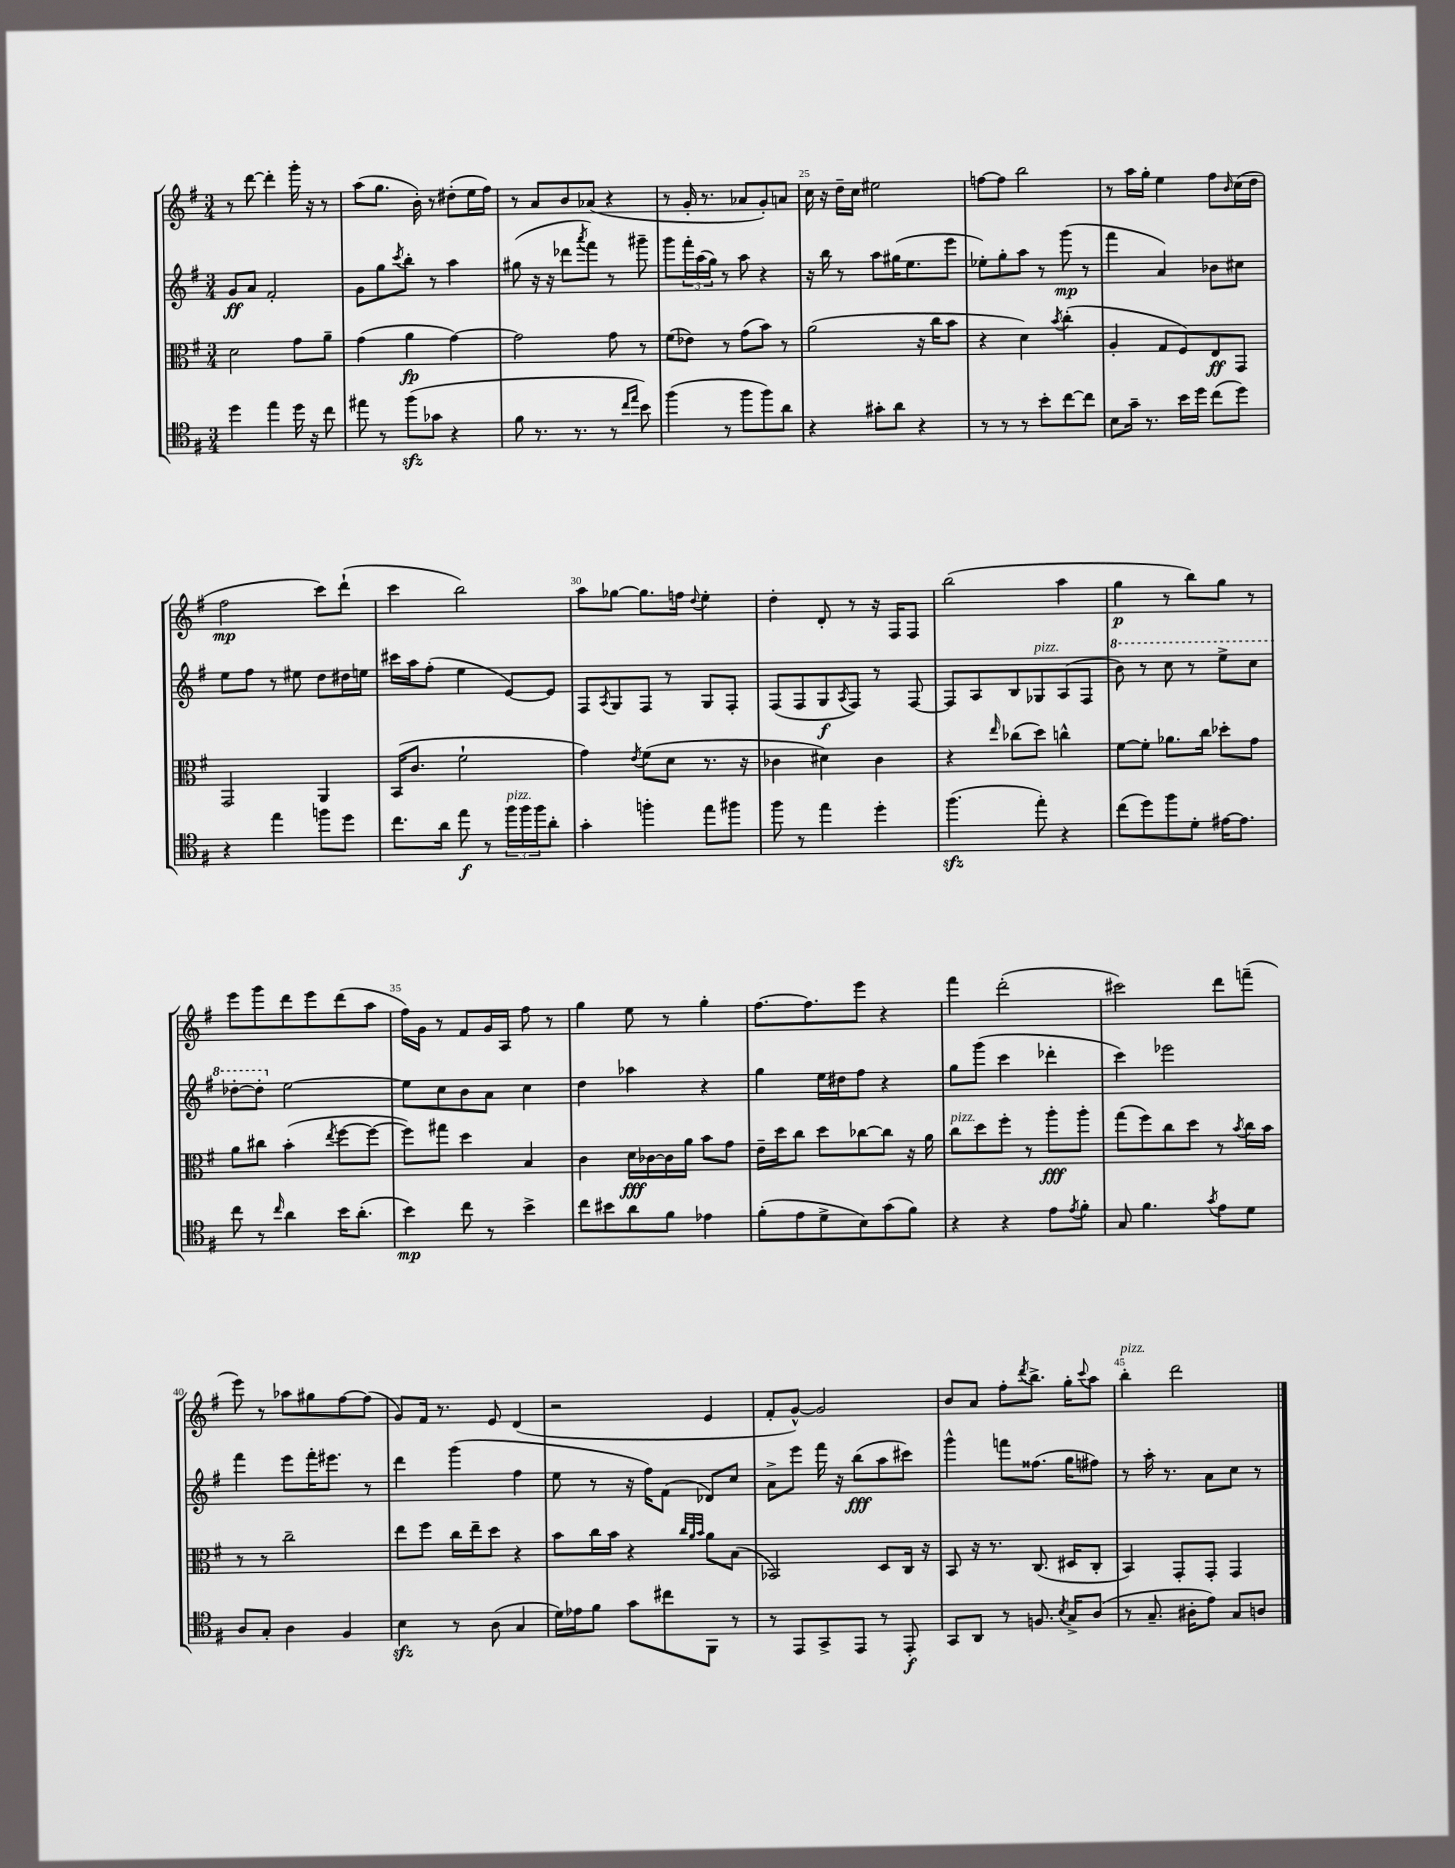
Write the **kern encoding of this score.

**kern	**kern	**kern	**kern
*staff4	*staff3	*staff2	*staff1
*clefC4	*clefC3	*clefG2	*clefG2
*k[f#]	*k[f#]	*k[f#]	*k[f#]
*M3/4	*M3/4	*M3/4	*M3/4
4dd\	2d\	8g/L	8r
.	.	8a/J	[8ddd\
4ee\	.	2f#'/	4ddd'\]
16dd\	8g\L	.	16ggg'\
16r	.	.	16r
8cc\	8a~\J	.	8r
=	=	=	=
8ee#\	(4g\	8g\L	(8aa\L
8r	.	8gg\	8.gg\J
.	.	8qccc/	.
(8ff#\L	4a\	8bb'\J	.
.	.	.	16b'\)
8g-\J	.	8r	8r
4r	[4g\)	4aa\	(8dd#'\L
.	.	.	16ee\L
.	.	.	16ff#\JJ)
=	=	=	=
8f#\	2g\]	(8gg#\	8r
8.r	.	16r	8a/L
.	.	16r	.
.	.	8ddd-\L	8b/
8.r	.	.	.
.	.	8qaaa/	.
.	.	8fff#\J)	(8a-/J
8r	8g\	8r	4r
16qqcc/LL	.	.	.
16qqee/JJ	.	.	.
8b\)	8r	8ggg#~\	.
=	=	=	=
(4ff#\	(8f#\L	8ggg\L	8r
.	8e-\J)	24fff#'\L	16g'/
.	.	(24aa\	.
.	.	.	8.r
.	.	24gg\JJ)	.
8r	8r	8r	.
8ff#\L	(8g\L	8aa\	8a-/L
8ff#\)	8b\J)	4r	8g'/)
8a\J	8r	.	8a/J
=	=	=	=
4r	(2a\	16r	16cc\
.	.	16bb\	16r
.	.	8r	16dd~\LL
.	.	.	16cc\JJ
8g#'\L	.	8aa\L	2ee#\
8a\J	.	(16gg#\K	.
.	.	8.ee\	.
4r	16r	.	.
.	16cc\LK	.	.
.	8b\J	8eee\J	.
=	=	=	=
8r	4r	8ee-'\L)	[8ff\L
8r	.	8gg'\	8ff\]J
8r	4d\)	8aa\J	2bb\
8b'\L	.	8r	.
.	8qb/	.	.
[8cc\	(4cc'\	(8ggg\	.
8cc\]J	.	8r	.
=	=	=	=
8B\L	4A'/	4fff#\	8r
16g~\Jk	.	.	16aa\LL
8.r	.	.	16gg'\JJ
.	8G/L	4a/)	4ee\
16b\LL	8F#/)	.	.
16dd\JJ	.	.	.
(8cc\L	8E/	8b-\L	8ff#\L
.	.	.	16qqb/
8dd\J)	8GG/J	8cc#\J	(16cc\L
.	.	.	16dd\JJ
=	=	=	=
4r	2GG/	8ee\L	2ff#\
.	.	8ff#\J	.
4ee\	.	8r	.
.	.	8ee#\	.
8ff\L	4AA/	8dd\L	8ccc\L)
8dd\J	.	16dd#\L	(8ddd`\J
.	.	16ee\JJ	.
=	=	=	=
8.cc\L	(16BB/LK	16ccc#\LL	4ccc\
.	8.c/J	16aa\J	.
.	.	(8ff#'\J	.
16a\Jk	.	.	.
8ee\	2f#`\	4ee\	2bb\)
8r	.	.	.
24ff#\LL	.	[8e/L)	.
24ff#\	.	.	.
24ff#\J	.	.	.
8a'\J	.	8e/]J	.
=	=	=	=
4g'\	4g\)	8F#/L	8aa\L
.	.	8qA/	.
.	.	8G/	[8gg-\J
.	8qe/	.	.
4ff'\	(8f#\L	8F#/J	8.gg-\]L
.	8d\J	8r	.
.	.	.	16ff\Jk
.	.	.	8qqdd/
8ee\L	8.r	8G/L	4ee'\
8ff#\J	.	8F#'/J	.
.	16r	.	.
=	=	=	=
8ff#\	4c-\	(8F#/L	4dd'\
8r	.	8F#/	.
4ee\	4d#\)	8G/	8d'/
.	.	8qA/	.
.	.	8F#/J)	8r
4dd'\	4c-\	8r	16r
.	.	.	16F#/LK
.	.	[8F#/	8F#/J
=	=	=	=
(4.ff#\	4r	8F#/]L	(2bb\
.	.	8A/	.
.	16qqee/	.	.
.	(8cc-\L	8B/	.
8ee'\)	8dd\J)	8G-/	.
4r	4cc^^\	(8A/	4aa\
.	.	8F#/J	.
=	=	=	=
(8cc\L	[8f#\L	8bb\)	4gg\
8dd\)	8f#'\]J	8r	.
8ff#\	8.a-\L	8ccc\	8r
8d'\J	.	8r	8bb\L)
.	16cc\Jk	.	.
[16e#\LK	8dd-'\L	8eee^\L	8gg\J
8.e#\]J	.	.	.
.	8g\J	8ccc\J	8r
=	=	=	=
8cc\	8a\L	[8ddd-'\L	8eee\L
8r	8cc#\J	8ddd-'\]J	8ggg\
16qqcc/	.	.	.
4a\	(4b'\	[2ee\	8ddd\
.	.	.	8eee\
.	8qee/	.	.
16b\LK	[8ff#\L	.	(8ddd\
(8.a'\J	.	.	.
.	8ff#\_J	.	8aa\J
=	=	=	=
4b\)	8ff#\]L)	8ee\]L	16ff#\LL)
.	.	.	16g\JJ
.	8gg#\J	8cc\	8r
8cc\	4dd\	8b\	8f#/L
8r	.	8a\J	16g/L
.	.	.	16A/JJ
4b^\	4B/	4cc\	8ff#\
.	.	.	8r
=	=	=	=
8cc\L	4c\	4dd\	4gg\
8b#\	.	.	.
8a\	16d\LL	4aa-\	8ee\
.	[16c-\	.	.
8f#\J	16c-\]	.	8r
.	16a\JJ	.	.
4e-\	8b\L	4r	4gg'\
.	8g\J	.	.
=	=	=	=
(8f#'\L	16e~\LL	4gg\	[8.ff#\L
.	16dd\J	.	.
8e\	8cc\J	.	.
.	.	.	8.ff#\]
8d^\	8dd\L	16ee\LL	.
.	.	16dd#\J	.
8B\)	[8cc-\	8ff#\J	8eee\J
(8g\	8cc-\]J	4r	4r
8f#\J)	16r	.	.
.	16a\	.	.
=	=	=	=
4r	8cc\L	8gg\L	4fff#\
.	8dd\	(8ggg\J	.
4r	8ff#'\J	4ccc\	(2ddd'\
.	8r	.	.
8e\L	8aa'\L	4ddd-'\	.
8qe/	.	.	.
8f#'\J	8aa'\J	.	.
=	=	=	=
8G/	(8gg\L	4ccc\)	2ccc#\)
4.f#\	8ff#\)	.	.
.	8cc\	2eee-\	.
.	8dd\J	.	.
8qg/	.	.	.
8e\L	8r	.	8ddd\L
.	8qb/	.	.
8d\J	16cc\LL	.	(8fff~\J
.	16b\JJ	.	.
=	=	=	=
8A/L	8r	4fff#\	8eee\)
8G'/J	8r	.	8r
4A\	2cc~\	8eee\L	8aa-\L
.	.	16fff#'\K	8gg#\
.	.	8.eee#\J	.
4F#/	.	.	[8ff#\
.	.	8r	(8ff#\]J
=	=	=	=
4B\	8ee\L	4ddd\	8g/L)
.	8ff#\J	.	16f#/Jk
.	.	.	8.r
8r	16cc\LL	(4ggg\	.
.	16ee~\J	.	.
(8A\	8dd\J	.	8e/
4G/	4r	4ff#\	(4d/
=	=	=	=
16d\LL)	8b\L	8ee\	2r
16e-\J	.	.	.
8f#\J	16cc\L	8r	.
.	16b\JJ	.	.
8g\L	4r	16r	.
.	.	16ff#\LK)	.
8cc#\	.	(8f#\J	.
.	32qqcc/LLL	.	.
.	32qqa/	.	.
.	32qqb/JJJ	.	.
8FF#\J	8a\L	8d-/L)	4e/
8r	(8B\J	8cc/J	.
=	=	=	=
8r	2BB-/)	8a^\L	8f#'/L
8EE/L	.	8eee\J	[8g^^/J)
8GG^/	.	16fff#\	2g/]
.	.	16r	.
8EE/J	.	(8bb\L	.
8r	8D/L	8aa\	.
8EE'/	16C/Jk	8ccc#\J)	.
.	16r	.	.
=	=	=	=
8GG/L	8BB/	4ggg^^\	8b/L
8AA/J	16r	.	8a/J
.	8.r	.	.
8r	.	8fff\L	8ff#'\L
.	.	.	8qddd/
8.F/	(8.C/	(8.ff##\J	8.bb^\J
8qB/	.	.	.
16G^/LK	16D#/LK	16gg\LK	16gg'\LK
.	.	.	8qqccc/
(8A/J	8C'/J	8ff#\J)	8aa\J
=	=	=	=
8r	4BB/)	8r	4bb'\
8.G~/	.	16aa'\	.
.	.	8.r	.
.	8GG'/L	.	2ddd\
16A#'\LK	.	.	.
8e\J)	8GG'/J	8a\L	.
8G/L	4GG/	8cc\J	.
8A/J	.	8r	.
==	==	==	==
*-	*-	*-	*-
